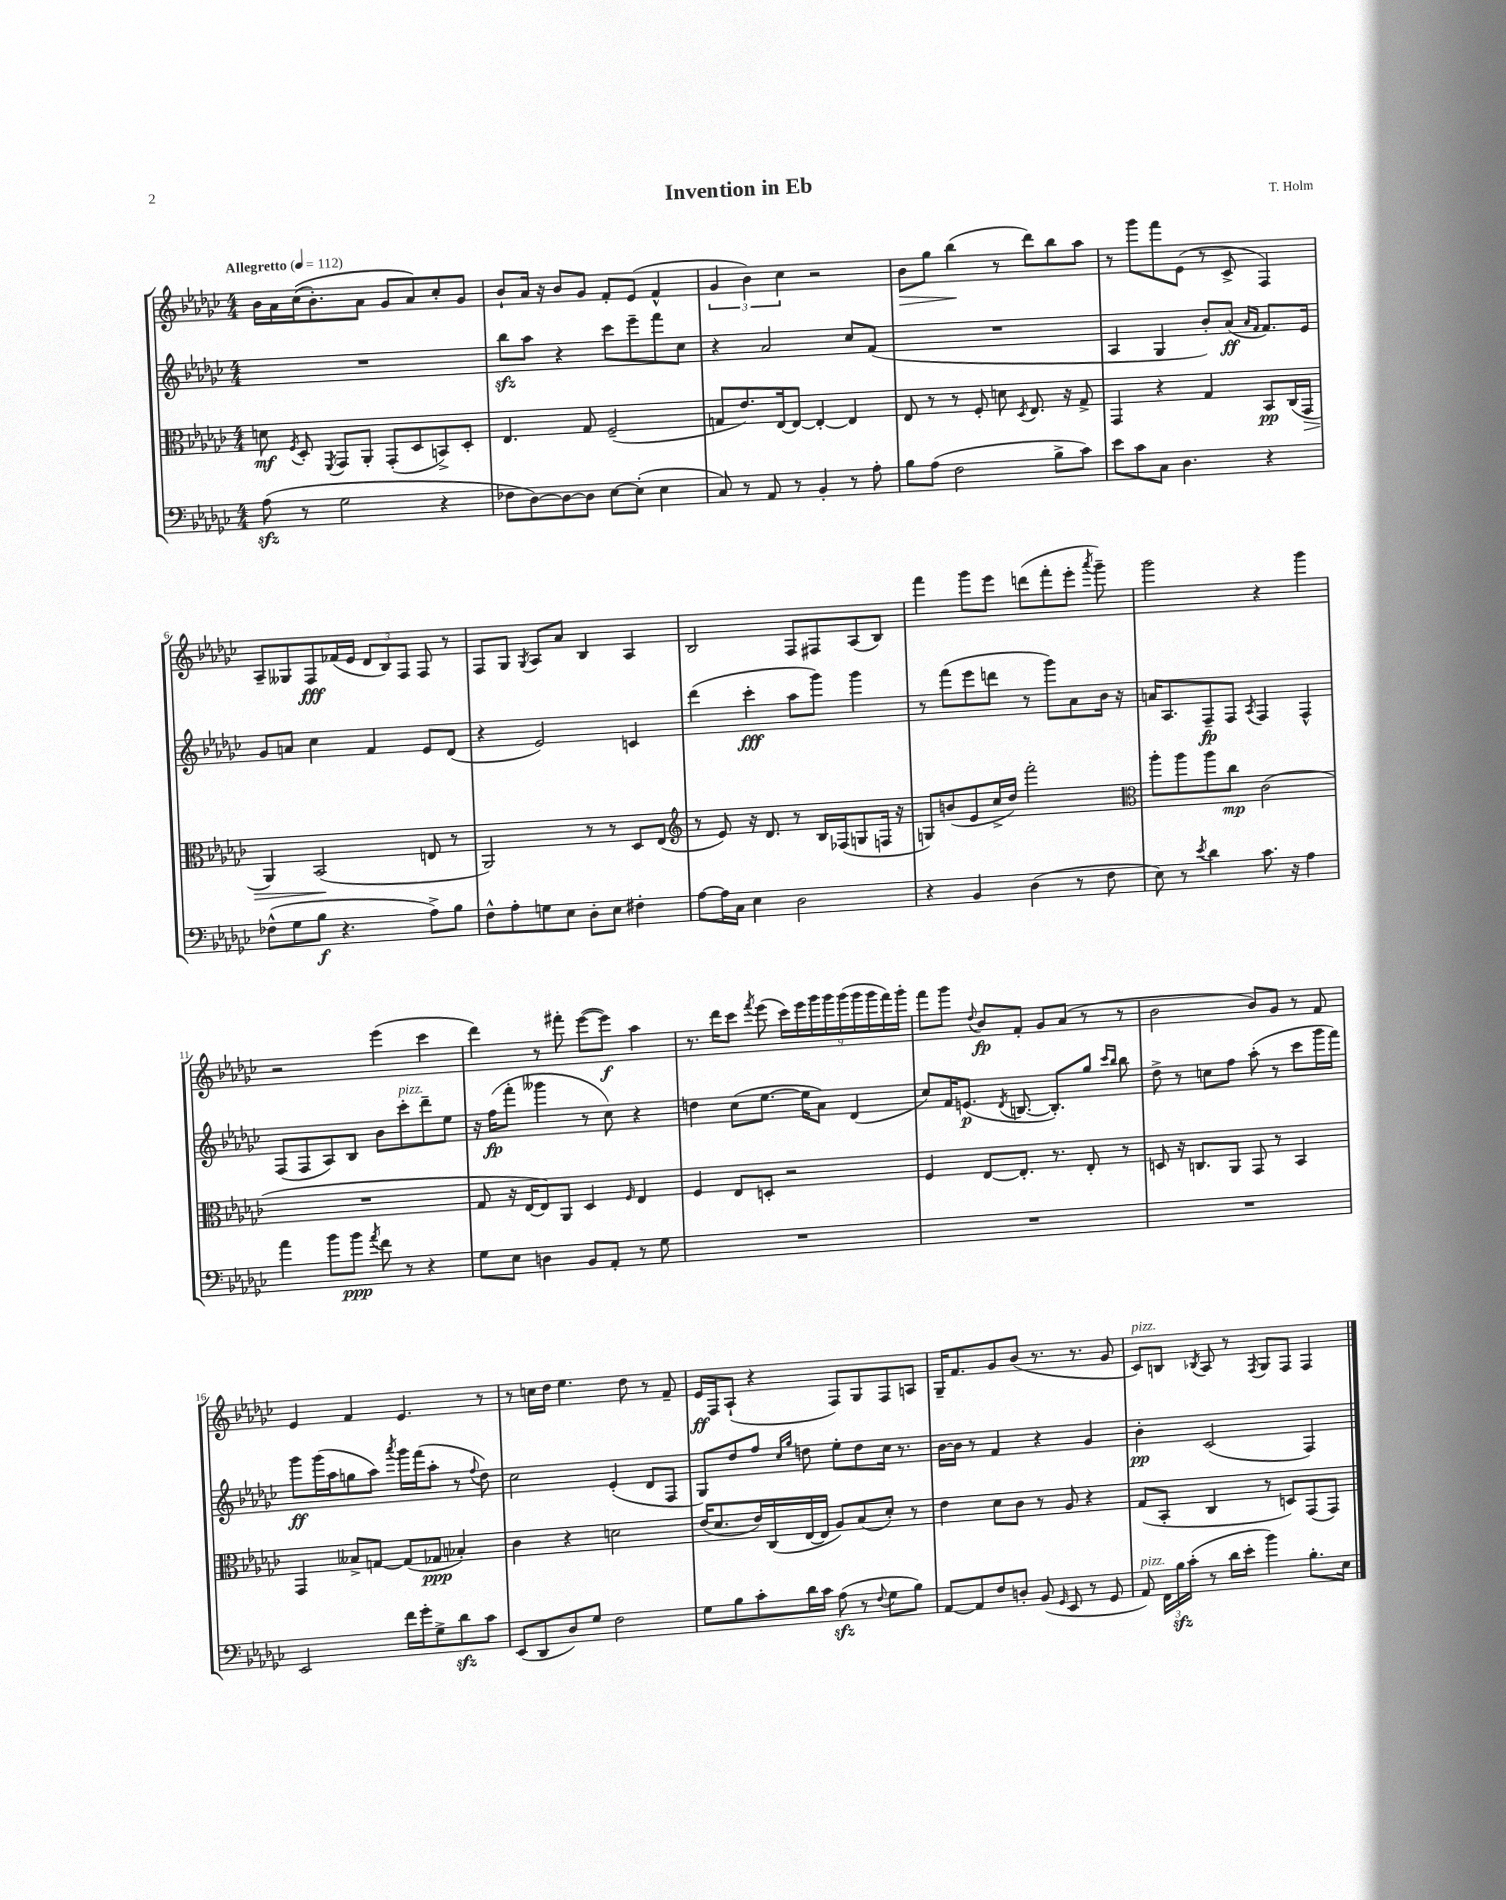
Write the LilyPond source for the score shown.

\header { title = "Invention in Eb" composer = "T. Holm" }
<<
\new StaffGroup <<
\new Staff = "s0" {
    \clef treble \key ges \major \numericTimeSignature \time 4/4 \tempo "Allegretto" 4 = 112
    \autoBeamOff bes'16[ aes'16 ces''16(\( bes'8.-.) aes'8] ges'8[ aes'8\) ces''8-. ges'8] |
    bes'8[-! aes'16] r16 bes'8[ ges'8] f'8[-. ees'8]( f'4-^ |
    \tuplet 3/2 { ges'4 bes'4) ces''4 } r2 |
    bes'8[\> ges''8] bes''4\!( r8 des'''8[) bes''8 aes''8] |
    r8 ges'''8[ f'''8 ees'8]( r8 ces'8-> f4) |
    aes8[-- geses8 f8\fff fes'16( ees'16] \tuplet 3/2 { des'8[ bes8) f8] } f8 r8 |
    f8[ ges8] \acciaccatura { ges8 } aes8[ aes'8] bes4 aes4 |
    bes2 f8[ fis8 aes8( bes8]) |
    f'''4 ges'''8[ ees'''8] d'''8[( f'''8-. ees'''8]-. \acciaccatura { aes'''8 } ges'''8--) |
    ges'''2 r4 ges'''4 |
    r2 ees'''4( ces'''4 |
    des'''4) r8 fis'''8-. ees'''8[~( ees'''8]\f) aes''4 |
    r8. des'''16[ ces'''8] \acciaccatura { f'''8 } ees'''8( \tuplet 9/8 { ces'''16[) ees'''16 ges'''16 ges'''16 ges'''16( ges'''16 ges'''16 f'''16) ges'''16]-. } |
    f'''8[ ges'''8] \appoggiatura { des''8 } bes'8[\fp f'8]-. ges'8[ aes'8]( r8 r8 |
    bes'2 bes'8[) ges'8] r8 f'8 |
    ees'4 f'4 ees'4. r8 |
    r8 c''16[ des''16] ees''4. des''8 r8 f'8-- |
    ees'16[\ff f16 aes8]-!( r4 f8[) ges8 f8 a8] |
    ges16[-- f'8. ges'8 bes'8]( r8. r8. ges'8 |
    ces'8[^\markup { \italic "pizz." }) b8] \acciaccatura { bes8 } aes8 r8 \acciaccatura { f8 } ges8[ f8] f4 \bar "|." |
}
\new Staff = "s1" {
    \clef treble \key ges \major \numericTimeSignature \time 4/4
    \autoBeamOff R1 |
    bes''8[\sfz aes''8] r4 ces'''8[ ees'''8-- f'''8 ces''8] |
    r4 aes'2 ces''8[ f'8]( |
    R1 |
    aes4 ges4 bes'8[-.) aes'8]\ff( \grace { aes'16[ f'16] } f'8.[) ees'16] |
    ges'8[ a'8] ces''4 f'4 ees'8[ des'8]( |
    r4 ees'2) c'4 |
    des'''4( ces'''4-.\fff aes''8[ ges'''8]) ges'''4 |
    r8 f'''8[( ees'''8 d'''8] r8 ges'''8[) aes'8 bes'16] r16 |
    a'16[ aes8. f8--\fp f8] \acciaccatura { aes8 } f4 f4-^ |
    f8[( f8 aes8) bes8] bes'8[ ces'''8-.^\markup { \italic "pizz." } des'''8-- ees''8] |
    r16 f''16[\fp( f'''8]-. geses'''4 r8 ces''8) r4 |
    d''4 ces''8[( ees''8.]~ ees''16[ aes'8]) des'4( |
    ces''8[) f'16 e'8.]\p( \acciaccatura { des'8 } b8.~ b8.[-.) ges''8] \grace { ces'''16[ bes''16] } bes''8 |
    des''8-> r8 c''8[ f''8] aes''8-.( r8 ces'''8[ ges'''16 f'''16]) |
    ges'''8[\ff ges'''16( aes''16 g''8 aes''8]) \acciaccatura { aes'''8 } ges'''16[ f'''16( aes''8]-. r8 \appoggiatura { f''8 } des''8) |
    ces''2 ees'4-.( des'8[ f8] |
    ges8[) des''8 f''8] \grace { ces''16[ ges''16] } d''8 ees''8[-. d''8 ces''16] r8. |
    bes'16[~ bes'16] r8 f'4 r4 ges'4 |
    bes'4-.\pp ces'2( f4) \bar "|." |
}
\new Staff = "s2" {
    \clef alto \key ges \major \numericTimeSignature \time 4/4
    \autoBeamOff d'8\mf \acciaccatura { f8 } des8-. \acciaccatura { f,8 } ges,8[ aes,8]-. ges,8[-.( des8 b,8->) des8]-. |
    ees4. ges8 f2--( |
    g8[ ees'8.) ees16~ ees8]~ ees4~-. ees4 |
    ees8 r8 r8 f8-. d'8 \acciaccatura { des8 } ees8. r16 ges8-> |
    ges,4 r4 ges4 bes,8[\pp ces16( ges,16]\> |
    aes,4) bes,2\!( e8 r8 |
    aes,2) r8 r8 des8[ ees8]( |
    \clef treble r8 ees'8) r16 des'8. r8 bes16[ fes16( g8 f16] r16 |
    g8[) b'8( ees'8 ces''16-> des''16]) f'''2-. |
    \clef alto aes''8[-. aes''8 aes''8 ces''8]\mp ces'2( |
    R1 |
    ges8 r16 ees16[~ ees8) aes,8] des4 \grace { f16 } ees4 |
    f4 ees8[ d8]-. r2 |
    f4 ees8[~ ees8.]-. r8. ees8-. r8 |
    d8 r16 c8.[ aes,8] ges,8 r8 bes,4 |
    ges,4 beses8[-> g8]~ g8[( ges8]\ppp bes4-.) |
    ces'4 r4 d'2 |
    ees'16[( des'8. ees'16) ces16( ees16~ ees16] aes8[) bes8( des'8]-.) r8 |
    ees'4 des'8[ ces'8] r8 aes8 r4 |
    ges8[( bes,8]-. ces4 r8 d8[) ges,8( ges,8]) \bar "|." |
}
\new Staff = "s3" {
    \clef bass \key ges \major \numericTimeSignature \time 4/4
    \autoBeamOff aes8\sfz( r8 ges2 r4 |
    fes8[ des8~) des8~ des8] ees8[~ ees8]-.( ees4 |
    ces8) r8 aes,8 r8 bes,4-. r8 aes8-. |
    bes8[ aes8]( f2 bes8[-> ces'8]) |
    ees'8[ ces'8 ces8] des4. r4 |
    fes8[-^( ges8 bes8]\f r4. aes8[->) bes8] |
    f8[-^ aes8-. g8 ees8] des8[-. ees8] fis4-. |
    aes8[~ aes16 ces16] ees4 des2 |
    r4 bes,4 des4( r8 f8 |
    ees8) r8 \acciaccatura { ees'8 } des'4 ces'8. r16 aes4 |
    aes'4 bes'8[ bes'8]\ppp \acciaccatura { aes'8 } f'8 r8 r4 |
    ges8[ ees8] d4 bes,8[ aes,8]-. r8 ges8 |
    R1 |
    R1 |
    R1 |
    ees,2 f'16[ ges'16-. ges8-> des'8\sfz ces'8] |
    ees,8[( des,8 des8) ges8] f2 |
    ges8[ bes8 ces'8-. des'16 ces'16] aes8\sfz( r8 \appoggiatura { f8 } ges8[ bes8]) |
    aes,8[~ aes,8 f8 d8]-. bes,8( \grace { ges,16 } ees,8 r8 ges,8 |
    aes,8^\markup { \italic "pizz." }) \tuplet 3/2 { f,16[ bes16\sfz ces'16]-.( } r8 des'16[ ees'16]-. bes'4) bes8.[-. ees16] \bar "|." |
}
>>
>>
